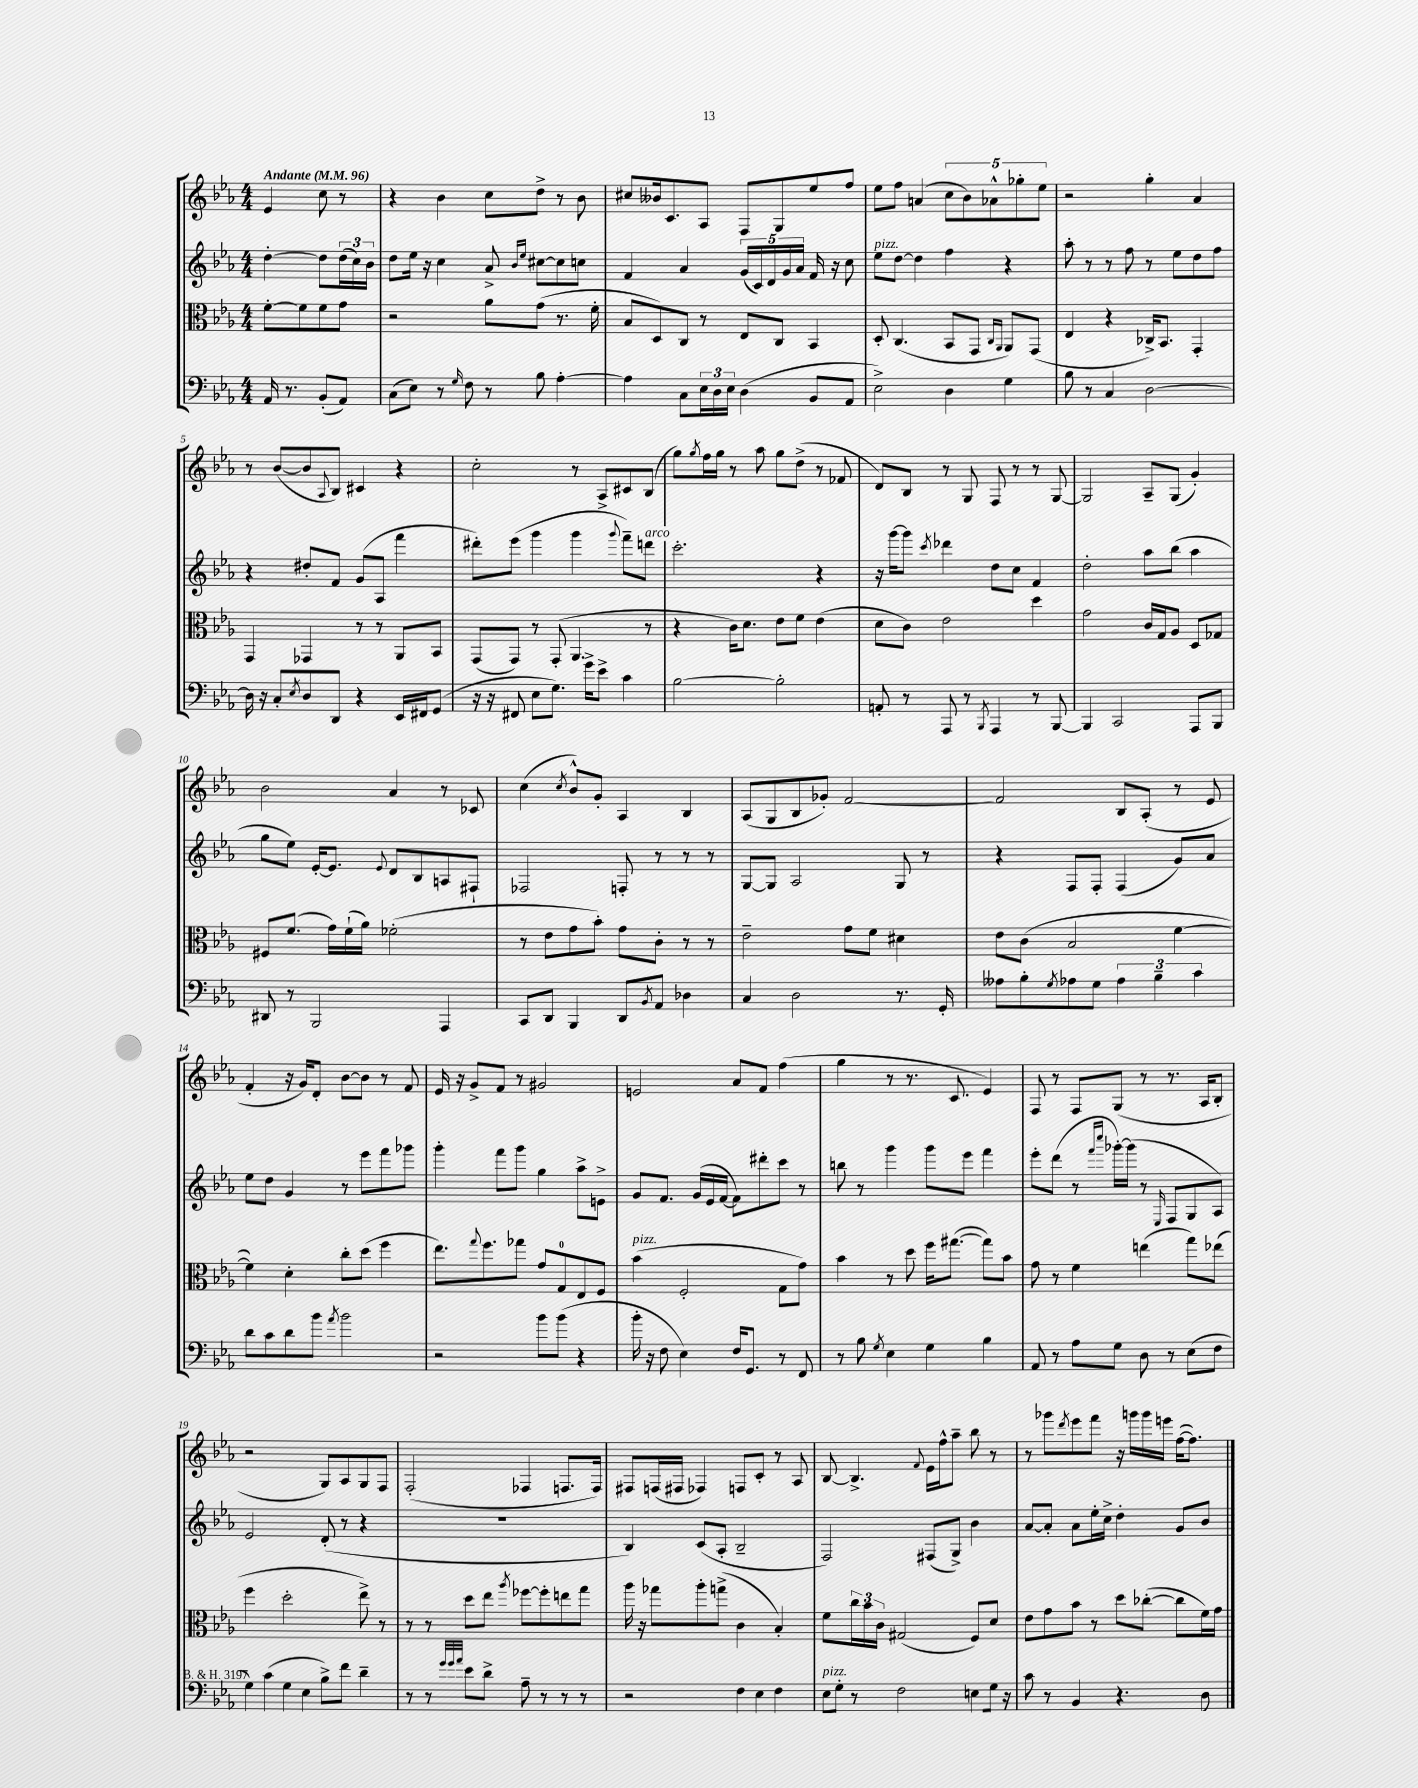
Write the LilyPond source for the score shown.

<<
\new StaffGroup <<
\new Staff = "s0" {
    \clef treble \key ees \major \numericTimeSignature \time 4/4 \partial 2 \tempo "Andante" 4 = 96
    ees'4 c''8 r8 |
    r4 bes'4 c''8 d''8-> r8 bes'8 |
    cis''8 beses'16 c'8. aes8 f8 g8 ees''8 f''8 |
    ees''8 f''8 a'4( \tuplet 5/4 { c''8 bes'8) aes'8-^ ges''8-. ees''8 } |
    r2 g''4-. aes'4 |
    r8 bes'8~( bes'8 \appoggiatura { aes8 } bes8) cis'4 r4 |
    c''2-. r8 aes8-> cis'8 bes8( |
    g''8) \acciaccatura { g''8 } f''16 g''16 r8 aes''8 g''8 d''8->( r8 fes'8 |
    d'8) bes8 r8 g8 f8 r8 r8 g8~ |
    g2 aes8-- g8( g'4-.) |
    bes'2 aes'4 r8 ces'8 |
    c''4( \acciaccatura { c''8 } bes'8-^) g'8-. aes4 bes4 |
    aes8( g8 bes8 ges'8-.) f'2~ |
    f'2 bes8 aes8-.( r8 ees'8 |
    f'4-. r16 g'16) d'8-. bes'8~ bes'8 r8 f'8 |
    ees'16 r16 g'8-> f'8 r8 gis'2 |
    e'2 aes'8 f'8 f''4( |
    g''4 r8 r8. c'8. ees'4) |
    f8 r8 f8 g8( r8 r8. aes16 bes8-. |
    r2 g8) aes8 g8 f8 |
    f2-.( fes4 f8. f16) |
    fis8 f16( fis16 fes4) f8 c'8-. r8 aes8 |
    bes8~ bes4.-> \appoggiatura { f'8 } ees'16 f''16-^ aes''8-- bes''8 r8 |
    r8 ges'''8 \acciaccatura { d'''8 } ees'''8 f'''8 r16 g'''16 g'''16 e'''16 f''16~( f''8.) \bar "|." |
}
\new Staff = "s1" {
    \clef treble \key ees \major \numericTimeSignature \time 4/4 \partial 2
    d''4~-. d''8 \tuplet 3/2 { d''16( c''16) bes'16 } |
    d''8 ees''16 r16 c''4 aes'8-> \grace { bes'16 ees''16 } cis''8~ cis''8 c''8 |
    f'4 aes'4 \tuplet 5/4 { g'16( c'16) d'16 g'16 aes'16 } f'16 r16 c''8 |
    ees''8^\markup { \italic "pizz." } d''8~ d''4 f''4 r4 |
    aes''8-. r8 r8 f''8 r8 ees''8 d''8 f''8 |
    r4 dis''8-. f'8 g'8( aes8 f'''4 |
    dis'''8-.) ees'''8( g'''4 g'''4 \appoggiatura { g'''8 } f'''8--) d'''8^\markup { \italic "arco" } |
    c'''2.-. r4 |
    r16 g'''16~ g'''8 \acciaccatura { c'''8 } des'''4 d''8 c''8 f'4 |
    d''2-. aes''8 bes''8( aes''4 |
    g''8 ees''8) ees'16~-. ees'8. \appoggiatura { ees'8 } d'8 bes8 a8 fis8-! |
    fes2 f8-. r8 r8 r8 |
    g8~ g8 aes2 g8 r8 |
    r4 f8 f8-. f4( g'8) aes'8 |
    ees''8 d''8 g'4 r8 ees'''8 f'''8 ges'''8 |
    g'''4-. f'''8 g'''8 g''4 aes''8-> e'8-> |
    g'8 f'8. g'16( ees'16 f'16~ f'8) dis'''8-. c'''8 r8 |
    b''8 r8 g'''4 g'''8 ees'''8 f'''4 |
    ees'''8-. d'''8( r8 \grace { f'''16 c''''16 } ges'''16~-.) ges'''16( r8 \grace { ees16 } f8 g8 aes8) |
    ees'2 d'8-.( r8 r4 |
    R1 |
    bes4) c'8( aes8-. bes2-- |
    f2) fis8( g8->) bes'4 |
    aes'8~ aes'8-. aes'8 ees''16-. c''16-> d''4-. g'8 bes'8 \bar "|." |
}
\new Staff = "s2" {
    \clef alto \key ees \major \numericTimeSignature \time 4/4 \partial 2
    f'8~-. f'8 f'8 g'8 |
    r2 aes'8 g'8( r8. f'16-. |
    bes8 d8) c8 r8 ees8 c8 bes,4 |
    d8-. c4.( bes,8 g,8 \grace { c16 aes,16 } aes,8) g,8( |
    ees4 r4 ces16->) bes,8. g,4-. |
    g,4 ges,4 r8 r8 aes,8 bes,8 |
    g,8( g,8) r8 g,8-.( aes,4. r8 |
    r4 c'16) d'8. ees'8 f'8 ees'4( |
    d'8 c'8) ees'2 d''4 |
    g'2 c'16 g16 aes8 d8 ges8 |
    fis8 f'8.( g'16) f'16-!( aes'16) fes'2-.( |
    r8 ees'8 g'8 bes'8-.) g'8 c'8-. r8 r8 |
    ees'2-- g'8 f'8 dis'4 |
    ees'8 c'8( bes2 f'4~ |
    f'4) d'4-. c''8-. d''8( f''4 |
    ees''8.) \appoggiatura { g''8 } f''8. ges''8 g'8 g8-0 ees8 f8 |
    bes'4^\markup { \italic "pizz." }( f2-. g8 g'8) |
    bes'4 r8 d''8 f''16 gis''8.~( gis''8) bes'8 |
    g'8 r8 f'4 e''4( g''8) ees''8( |
    f''4 d''2-. ees''8->) r8 |
    r8 r8 d''8 ees''8 \acciaccatura { aes''8 } fes''8~ fes''8-. e''8 g''8 |
    aes''16 r16 ges''8 aes''8-. g''8->( c'4 bes4-.) |
    f'8 \tuplet 3/2 { c''16 bes'16 c'16 } gis2( f8) d'8 |
    ees'8 g'8 bes'8 r8 d''8 ces''8~-.( ces''8 f'16) g'16 \bar "|." |
}
\new Staff = "s3" {
    \clef bass \key ees \major \numericTimeSignature \time 4/4 \partial 2
    aes,16 r8. bes,8-.( aes,8) |
    c8( ees8) r8 \grace { g16 } f8 r8 bes8 aes4~-. |
    aes4 c8 \tuplet 3/2 { ees16 d16 ees16 } d4( bes,8 aes,8 |
    ees2->) d4 g4 |
    bes8 r8 c4 d2~ |
    d16 r16 c8-. \acciaccatura { ees8 } d8 d,8 r4 ees,16 fis,16 g,8( |
    r16 r16 fis,8 ees8 g8.) g'16-> ees'8-> c'4 |
    bes2~ bes2-. |
    a,8-. r8 aes,,8 r8 \acciaccatura { bes,,8 } aes,,4 r8 bes,,8~ |
    bes,,4 c,2 aes,,8 bes,,8 |
    dis,8 r8 bes,,2 aes,,4 |
    c,8 d,8 bes,,4 d,8 \acciaccatura { bes,8 } aes,8 des4 |
    c4 d2 r8. g,16-. |
    aeses8 bes8-. \acciaccatura { g8 } aes8 g8 \tuplet 3/2 { aes4 bes4-- c'4 } |
    d'8 c'8 d'8 bes'8 \acciaccatura { aes'8 } bes'2 |
    r2 bes'8 bes'8( r4 |
    bes'16-. r16 f8 ees4) f16 g,8. r8 f,8 |
    r8 bes8 \acciaccatura { g8 } ees4 g4 bes4 |
    aes,8 r8 aes8 g8 d8 r8 ees8( f8 |
    g8) c'8( g8 ees8 bes8->) f'8 d'4-- |
    r8 r8 \grace { g'32 g'32 aes'32 } ees'8 d'8-> aes8-- r8 r8 r8 |
    r2 f8 ees8 f4 |
    ees16^\markup { \italic "pizz." } g16-. r8 f2 e8 g16 r16 |
    c'8 r8 bes,4 r4. d8 \bar "|." |
}
>>
>>
